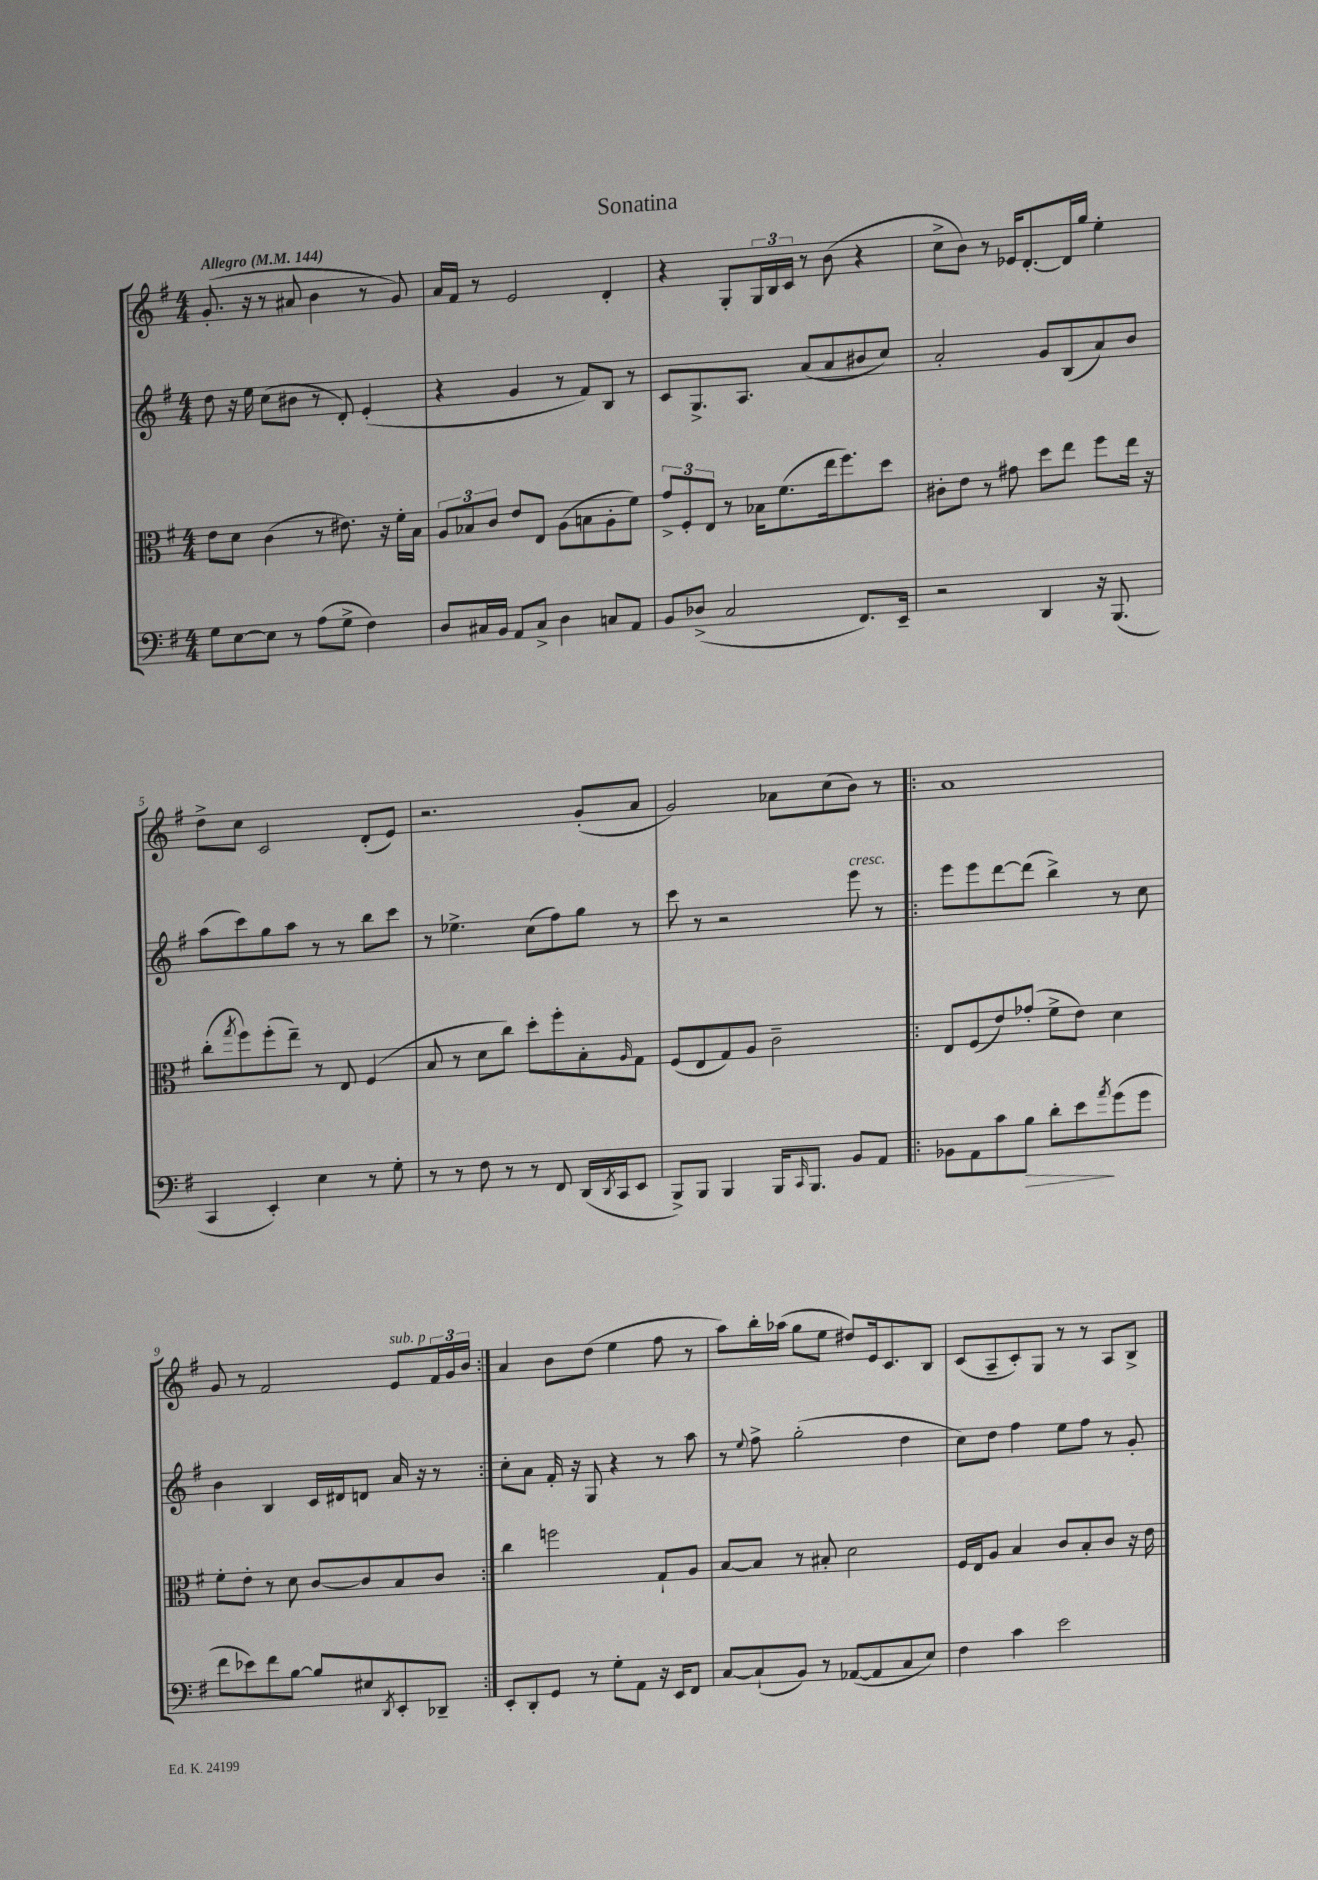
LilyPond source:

\header { title = "Sonatina" }
<<
\new StaffGroup <<
\new Staff = "s0" {
    \clef treble \key g \major \numericTimeSignature \time 4/4 \tempo "Allegro" 4 = 144
    g'8.-.( r16 r8 ais'8 b'4 r8 g'8) |
    a'16 fis'16 r8 e'2 d'4-. |
    r4 g8-. \tuplet 3/2 { g16 b16 c'16 } r8 b'8( r4 |
    c''8-> b'8) r8 ees'16 d'8.~-. d'16 g''16 e''4-. |
    d''8-> c''8 c'2 d'8-.( e'8) |
    r2. g'8-.( a'8 |
    g'2) aes'8 c''8( b'8) r8 |
    \repeat volta 2 { a'1 |
    g'8 r8 fis'2 e'8^\markup { \italic "sub. p" } \tuplet 3/2 { fis'16 g'16 b'16 } | }
    a'4 b'8 d''8( e''4 fis''8 r8 |
    a''8) b''16-. aes''16( g''8 e''8 dis''8) e'16 c'8. b8 |
    c'8( a8-- c'8-.) g8 r8 r8 a8 b8-> \bar "|." |
}
\new Staff = "s1" {
    \clef treble \key g \major \numericTimeSignature \time 4/4
    d''8 r16 e''16 c''8( bis'8 r8 d'8-.) e'4-.( |
    r4 g'4 r8 fis'8) b8 r8 |
    c'8 g8.-> a8. a'8( a'8 bis'8 c''8) |
    a'2-. g'8 b8( a'8) b'8 |
    a''8( c'''8) g''8 a''8 r8 r8 b''8 c'''8 |
    r8 ees''4.-> c''8( fis''8) g''8 r8 |
    c'''8 r8 r2 e'''8^\markup { \italic "cresc." } r8 |
    \repeat volta 2 { e'''8 e'''8 d'''8~ d'''8( b''4->) r8 c''8 |
    b'4 b4 c'16 dis'16 d'8 a'16 r16 r8 | }
    c''8-. a'8 fis'16-. r16 g8 r4 r8 a''8 |
    r8 \appoggiatura { e''8 } fis''8-> g''2-.( d''4 |
    c''8) d''8 fis''4 e''8 fis''8 r8 g'8-. \bar "|." |
}
\new Staff = "s2" {
    \clef alto \key g \major \numericTimeSignature \time 4/4
    e'8 d'8 c'4( r8 eis'8.) r16 fis'16-. b16 |
    \tuplet 3/2 { a8 bes8 c'8 } e'8 e8 a8( b8 a8-. fis'8) |
    \tuplet 3/2 { g'8-> fis8-. e8 } r8 bes16 fis'8.( e''16 fis''8.) d''8 |
    cis'8-. e'8 r8 gis'8 d''8 e''8 fis''8 e''16 r16 |
    c''8-.( \acciaccatura { g''8 } fis''8) fis''8-.( e''8--) r8 e8 fis4( |
    b8 r8 d'8 c''8) d''8-. fis''8-. b8-. \grace { a16 } g8 |
    fis8( e8 g8) a8 c'2-- |
    \repeat volta 2 { e8 fis8( e'8) ges'8-.( fis'8-> e'8) d'4 |
    fis'8-. e'8-. r8 d'8 c'8~ c'8 b8 c'8 | }
    c''4 f''2 g8-! a8 |
    b8~ b8 r8 bis8-. d'2 |
    fis16 e16 a8 b4 c'8 b8-. c'8 r16 e'16 \bar "|." |
}
\new Staff = "s3" {
    \clef bass \key g \major \numericTimeSignature \time 4/4
    g8 e8~ e8 r8 a8( g8-> fis4) |
    d8 cis16 b,16 a,8 cis8-> d4 c8 a,8 |
    b,8 des8->( c2 fis,8.) e,16-- |
    r2 d,4 r16 b,,8.( |
    c,4 e,4-.) e4 r8 g8-. |
    r8 r8 fis8 r8 r8 fis,8 d,16( \acciaccatura { d,8 } c,16 e,8 |
    b,,8->) b,,8 b,,4 b,,16 \grace { c,16 } b,,8. b,8 a,8 |
    \repeat volta 2 { bes,8 a,8 c'8 b8\> d'8-. e'8\! \acciaccatura { a'8 } g'8( g'8 |
    fis'8 ees'8) fis'8 b8~ b8 eis8 \acciaccatura { d,8 } e,8-. des,8-- | }
    e,8-. d,8-. g,8 r8 g8-. a,8 r16 e,16 fis,8 |
    c8~ c8-!( b,8) r8 aes,8~( aes,8 c8 e8) |
    fis4 c'4 e'2 \bar "|." |
}
>>
>>
